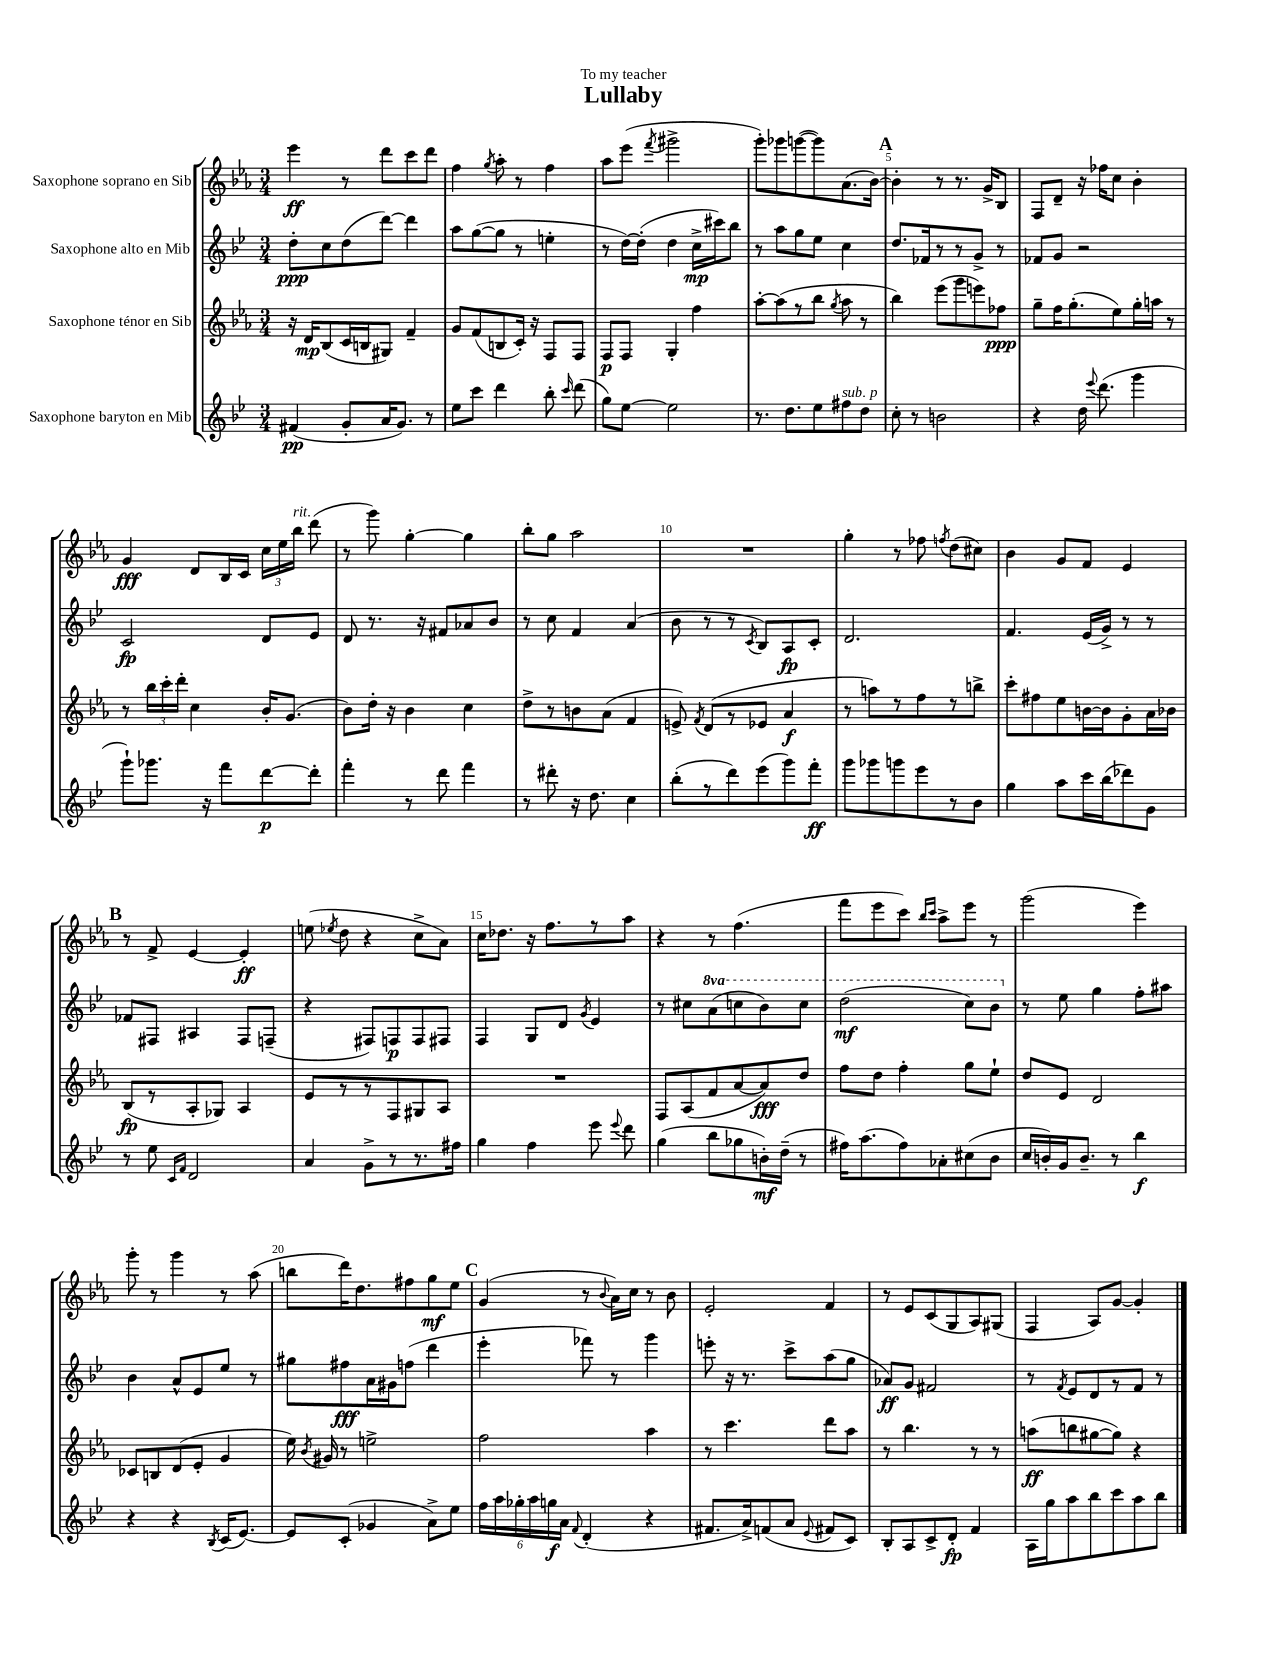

**kern	**dynam	**kern	**dynam	**kern	**dynam	**kern	**dynam
*part4	*part4	*part3	*part3	*part2	*part2	*part1	*part1
*staff4	*staff4	*staff3	*staff3	*staff2	*staff2	*staff1	*staff1
*I"Saxophone baryton en Mib	*	*I"Saxophone ténor en Sib	*	*I"Saxophone alto en Mib	*	*I"Saxophone soprano en Sib	*
*clefG2	*	*clefG2	*	*clefG2	*	*clefG2	*
*k[b-e-]	*	*k[b-e-a-]	*	*k[b-e-]	*	*k[b-e-a-]	*
*M3/4	*	*M3/4	*	*M3/4	*	*M3/4	*
=1	=1	=1	=1	=1	=1	=1	=1
(4f#X/	pp	16r	.	8dd'\L	ppp	4eee-\	ff
.	.	16d/KL	mp	.	.	.	.
.	.	(8B-/	.	8cc\	.	.	.
8g'/L	.	16c/L	.	(8dd\	.	8r	.
.	.	16Bn/J	.	.	.	.	.
16a/K	.	8G#X/J)	.	[8ddd\J)	.	8ddd\L	.
8.g/J)	.	.	.	.	.	.	.
.	.	4f~/	.	4ddd\]	.	8ccc\	.
8r	.	.	.	.	.	8ddd\J	.
=2	=2	=2	=2	=2	=2	=2	=2
8ee-\L	.	8g/L	.	8aa\L	.	4ff\	.
8ccc\J	.	(8f/	.	([8gg\	.	.	.
.	.	.	.	.	.	8qgg/	.
4ddd\	.	8Bn/	.	8gg\J]	.	8aa-'\	.
.	.	16c'/Jk)	.	8r	.	8r	.
.	.	16r	.	.	.	.	.
8bb-'\	.	8F/L	.	4een'\	.	4ff\	.
16qqccc/	.	.	.	.	.	.	.
(8ddd\	.	8F/J	.	.	.	.	.
=3	=3	=3	=3	=3	=3	=3	=3
8gg\L)	.	8F/L	p	8r	.	8aa-\L	.
[8ee-\J	.	8F/J	.	[16dd\LL)	.	(8eee-\J	.
.	.	.	.	(16dd'\JJ]	.	.	.
.	.	.	.	.	.	8qfff/	.
2ee-\]	.	4G'/	.	4dd\	.	2ggg#X^\	.
.	.	4ff\	.	16cc^\LL	mp	.	.
.	.	.	.	16ccc#X\J)	.	.	.
.	.	.	.	8bb-\J	.	.	.
=4	=4	=4	=4	=4	=4	=4	=4
8.r	.	[8aa-'\L	.	8r	.	8ggg'\L)	.
.	.	(8aa-\]	.	8aa\L	.	8ggg-X\	.
8.dd\L	.	.	.	.	.	.	.
.	.	8r	.	8gg\	.	([8gggn\	.
8ee-\	.	8bb-\J	.	8ee-\J	.	8ggg\])	.
.	.	8qgg/	.	.	.	.	.
!LO:TX:a:i:t=sub. p	!	!	!	!	!	!	!
8ff#X\	.	8aa-\	.	4cc\	.	(8.a-\	.
8dd\J	.	8r	.	.	.	.	.
.	.	.	.	.	.	[16b-\Jk)	.
!!LO:REH:place=s1:t=A
=5	=5	=5	=5	=5	=5	=5	=5
8cc'\	.	4bb-\)	.	8.dd/L	.	4b-'\]	.
8r	.	.	.	.	.	.	.
.	.	.	.	16f-X/k	.	.	.
2bn\	.	(8eee-\L	.	8r	.	8r	.
.	.	8ggg\	.	8r	.	8.r	.
.	.	8eeen\)	.	8g^/J	.	.	.
.	.	.	.	.	.	16g^/KL	.
.	.	8ff-X\J	ppp	8r	.	8B-/J	.
=6	=6	=6	=6	=6	=6	=6	=6
4r	.	8gg~\L	.	8f-X/L	.	8F/L	.
.	.	16ff\K	.	8g/J	.	8d~/J	.
.	.	(8.gg'\	.	.	.	.	.
16dd\	.	.	.	2r	.	16r	.
8qqeee-/	.	.	.	.	.	.	.
(8.ddd\	.	.	.	.	.	16ff-X\KL	.
.	.	8ee-\)	.	.	.	8cc\J	.
4ggg\	.	16gg'\L	.	.	.	4b-'\	.
.	.	16aan\JJ	.	.	.	.	.
.	.	8r	.	.	.	.	.
!!LO:LB:g=z
=7	=7	=7	=7	=7	=7	=7	=7
8ggg`\L)	.	8r	.	2c/	fp	4g/	fff
8.ggg-X\J	.	24bb-\LL	.	.	.	.	.
.	.	24ccc'\	.	.	.	.	.
.	.	24ddd'\JJ	.	.	.	.	.
.	.	4cc\	.	.	.	8d/L	.
16r	.	.	.	.	.	.	.
8fff\L	.	.	.	.	.	16B-/L	.
.	.	.	.	.	.	16c/JJ	.
[8ddd\	p	16b-'/KL	.	8d/L	.	24cc\LL	.
.	.	.	.	.	.	24ee-\	.
.	.	(8.g/J	.	.	.	.	.
!	!	!	!	!	!	!LO:TX:a:i:t=rit.	!
.	.	.	.	.	.	24bb-\JJ	.
8ddd'\J]	.	.	.	8e-/J	.	(8ddd\	.
=8	=8	=8	=8	=8	=8	=8	=8
4fff'\	.	8b-\L)	.	8d/	.	8r	.
.	.	16dd'\Jk	.	8.r	.	8ggg\)	.
.	.	16r	.	.	.	.	.
8r	.	4b-\	.	.	.	[4gg'\	.
.	.	.	.	16r	.	.	.
8ddd\	.	.	.	8f#X/L	.	.	.
4fff\	.	4cc\	.	8a-X/	.	4gg\]	.
.	.	.	.	8b-/J	.	.	.
=9	=9	=9	=9	=9	=9	=9	=9
8r	.	8dd^\L	.	8r	.	8bb-'\L	.
8ddd#X'\	.	8r	.	8cc\	.	8gg\J	.
16r	.	8bn\	.	4f/	.	2aa-\	.
8.dd\	.	.	.	.	.	.	.
.	.	(8a-\J	.	.	.	.	.
4cc\	.	4f/	.	(4a/	.	.	.
=10	=10	=10	=10	=10	=10	=10	=10
(8bb-'\L	.	8en^/)	.	8b-\	.	2.r	.
.	.	8qf/	.	.	.	.	.
8r	.	(8d/L	.	8r	.	.	.
8ddd\)	.	8r	.	8r	.	.	.
.	.	.	.	8qc/	.	.	.
(8eee-\	.	8e-X/J	.	8B-/L)	.	.	.
8ggg\)	.	4a-/	f	8A/	fp	.	.
8fff'\J	ff	.	.	8c'/J	.	.	.
=11	=11	=11	=11	=11	=11	=11	=11
8ggg\L	.	8r	.	2.d/	.	4gg'\	.
8ggg-X\	.	8aan\L)	.	.	.	.	.
8gggn\	.	8r	.	.	.	8r	.
8eee-\	.	8ff\	.	.	.	8ff-X\	.
.	.	.	.	.	.	8qffn/	.
8r	.	8r	.	.	.	(8dd\L	.
8b-\J	.	8bbn^\J	.	.	.	8cc#X\J)	.
=12	=12	=12	=12	=12	=12	=12	=12
4gg\	.	8ccc'\L	.	4.f/	.	4b-\	.
.	.	8ff#X\	.	.	.	.	.
8aa\L	.	8ee-\	.	.	.	8g/L	.
16ccc\L	.	[16bn\L	.	(16e-/LL	.	8f/J	.
(16bb-\J	.	16b\J]	.	16g^/JJ)	.	.	.
8ddd-X\)	.	8g'\	.	8r	.	4e-/	.
8g\J	.	16a-\L	.	8r	.	.	.
.	.	16b-X\JJ	.	.	.	.	.
!!LO:LB:g=z
!!LO:REH:place=s1:t=B
=13	=13	=13	=13	=13	=13	=13	=13
8r	.	(8B-/L	fp	8f-X/L	.	8r	.
8ee-\	.	8r	.	8F#X/J	.	8f^/	.
16qqc/LL	.	.	.	.	.	.	.
16qqf/JJ	.	.	.	.	.	.	.
2d/	.	8A-'/	.	4A#X/	.	[4e-/	.
.	.	8G-X/J)	.	.	.	.	.
.	.	4A-/	.	8F#/L	.	4e-'/]	ff
.	.	.	.	(8Fn~/J	.	.	.
=14	=14	=14	=14	=14	=14	=14	=14
4a/	.	8e-/L	.	4r	.	(8een\	.
.	.	.	.	.	.	8qee-X/	.
.	.	8r	.	.	.	8dd\	.
8g^\L	.	8r	.	8F#X/L)	.	4r	.
8r	.	8F/	.	8Fn/	p	.	.
8.r	.	8G#X/	.	8F/	.	8cc^\L	.
.	.	8A-/J	.	8F#X/J	.	8a-\J)	.
16ff#X\Jk	.	.	.	.	.	.	.
=15	=15	=15	=15	=15	=15	=15	=15
4gg\	.	2.r	.	4F/	.	16cc\KL	.
.	.	.	.	.	.	8.dd-X\J	.
4ff\	.	.	.	8G/L	.	16r	.
.	.	.	.	.	.	8.ff\L	.
.	.	.	.	8d/J	.	.	.
.	.	.	.	8qg/	.	.	.
8eee-\	.	.	.	4e-/	.	8r	.
8qqeee-/	.	.	.	.	.	.	.
8ddd\	.	.	.	.	.	8aa-\J	.
=16	=16	=16	=16	=16	=16	=16	=16
(4gg\	.	8F/L	.	8r	.	4r	.
.	.	(8A-/	.	8cc#X\L	.	.	.
*	*	*	*	*8va	*	*	*
8bb-\L	.	8f/	.	(8aa\	.	8r	.
8gg-X\	.	[8a-/	.	8cccn\	.	(4.ff\	.
16bn'\L)	mf	8a-/])	fff	8bb-\)	.	.	.
(16dd~\JJ	.	.	.	.	.	.	.
8r	.	8dd/J	.	8ccc\J	.	.	.
=17	=17	=17	=17	=17	=17	=17	=17
16ff#X\KL)	.	8ff\L	.	(2ddd\	mf	8fff\L	.
(8.aa\	.	.	.	.	.	.	.
.	.	8dd\J	.	.	.	8eee-\	.
8ff#\)	.	4ff'\	.	.	.	8ccc\J)	.
.	.	.	.	.	.	16qqbb-/LL	.
.	.	.	.	.	.	16qqccc/JJ	.
8a-X'\	.	.	.	.	.	8aa-^\L	.
(8cc#X\	.	8gg\L	.	8ccc\L)	.	8eee-\J	.
8b-\J	.	8ee-`\J	.	8bb-\J	.	8r	.
=18	=18	=18	=18	=18	=18	=18	=18
*	*	*	*	*X8va	*	*	*
16cc/LL	.	8dd/L	.	8r	.	(2ggg\	.
16bn'/)	.	.	.	.	.	.	.
16g/J	.	8e-/J	.	8ee-\	.	.	.
8.b~/J	.	.	.	.	.	.	.
.	.	2d/	.	4gg\	.	.	.
8r	.	.	.	.	.	.	.
4bb-\	f	.	.	8ff'\L	.	4eee-\)	.
.	.	.	.	8aa#X\J	.	.	.
!!LO:LB:g=z
=19	=19	=19	=19	=19	=19	=19	=19
4r	.	8c-X/L	.	4b-\	.	8ggg'\	.
.	.	8Bn/	.	.	.	8r	.
4r	.	(8d/	.	8a^^/L	.	4ggg\	.
.	.	8e-'/J	.	8e-/	.	.	.
8qB-/	.	.	.	.	.	.	.
(16c/KL	.	4g/	.	8ee-/J	.	8r	.
[8.e-/J)	.	.	.	.	.	.	.
.	.	.	.	8r	.	(8aa-\	.
=20	=20	=20	=20	=20	=20	=20	=20
8e-/L]	.	16ee-\)	.	8gg#X\L	.	8bbn\L	.
.	.	8qb-/	.	.	.	.	.
.	.	16g#X/	.	.	.	.	.
(8c'/J	.	8r	.	8ff#X\	fff	16ddd\K)	.
.	.	.	.	.	.	8.dd\	.
4g-X/	.	2een^\	.	16a\L	.	.	.
.	.	.	.	16g#X\J	.	.	.
.	.	.	.	(8ffn\J	.	8ff#X\	.
8a^\L)	.	.	.	4ddd\	.	8gg\	mf
8ee-\J	.	.	.	.	.	8ee-\J	.
!!LO:REH:place=s1:t=C
=21	=21	=21	=21	=21	=21	=21	=21
24ff\LL	.	2ff\	.	4eee-'\	.	(4g/	.
24aa\	.	.	.	.	.	.	.
24gg-X'\	.	.	.	.	.	.	.
24aa\	.	.	.	.	.	.	.
24ggn\	f	.	.	.	.	.	.
24a\JJ	.	.	.	.	.	.	.
8qqf/	.	.	.	.	.	.	.
(4d'/	.	.	.	8fff-X\)	.	8r	.
.	.	.	.	.	.	8qqb-/	.
.	.	.	.	8r	.	16a-\LL)	.
.	.	.	.	.	.	16cc\JJ	.
4r	.	4aa-\	.	4ggg\	.	8r	.
.	.	.	.	.	.	8b-\	.
=22	=22	=22	=22	=22	=22	=22	=22
8.f#X/L	.	8r	.	8eeen'\	.	2e-'/	.
.	.	4.ccc\	.	16r	.	.	.
16a^/k)	.	.	.	8.r	.	.	.
(8fn/	.	.	.	.	.	.	.
8a/J	.	.	.	8ccc^\L	.	.	.
8qqe-/	.	.	.	.	.	.	.
8f#X/L	.	8ddd\L	.	(8aa\	.	4f/	.
8c/J)	.	8aa-\J	.	8gg\J	.	.	.
=23	=23	=23	=23	=23	=23	=23	=23
8B-'/L	.	8r	.	8a-X/L)	ff	8r	.
8A/	.	4.bb-\	.	8g/J	.	8e-/L	.
8c^/	.	.	.	2f#X/	.	(8c/	.
8d'/J	fp	.	.	.	.	8G/	.
4f/	.	8r	.	.	.	8A-/)	.
.	.	8r	.	.	.	(8G#X/J	.
=24	=24	=24	=24	=24	=24	=24	=24
16A\LL	.	(8aan\L	ff	8r	.	4F/	.
16gg\J	.	.	.	.	.	.	.
.	.	.	.	8qf/	.	.	.
8aa\	.	8bbn\	.	8e-/L	.	.	.
8bb-\	.	[8gg#X\	.	8d/	.	8A-/L)	.
8ccc\	.	8gg#\J])	.	8r	.	[8g/J	.
8aa\	.	4r	.	8f/J	.	4g'/]	.
8bb-\J	.	.	.	8r	.	.	.
==	==	==	==	==	==	==	==
*-	*-	*-	*-	*-	*-	*-	*-
